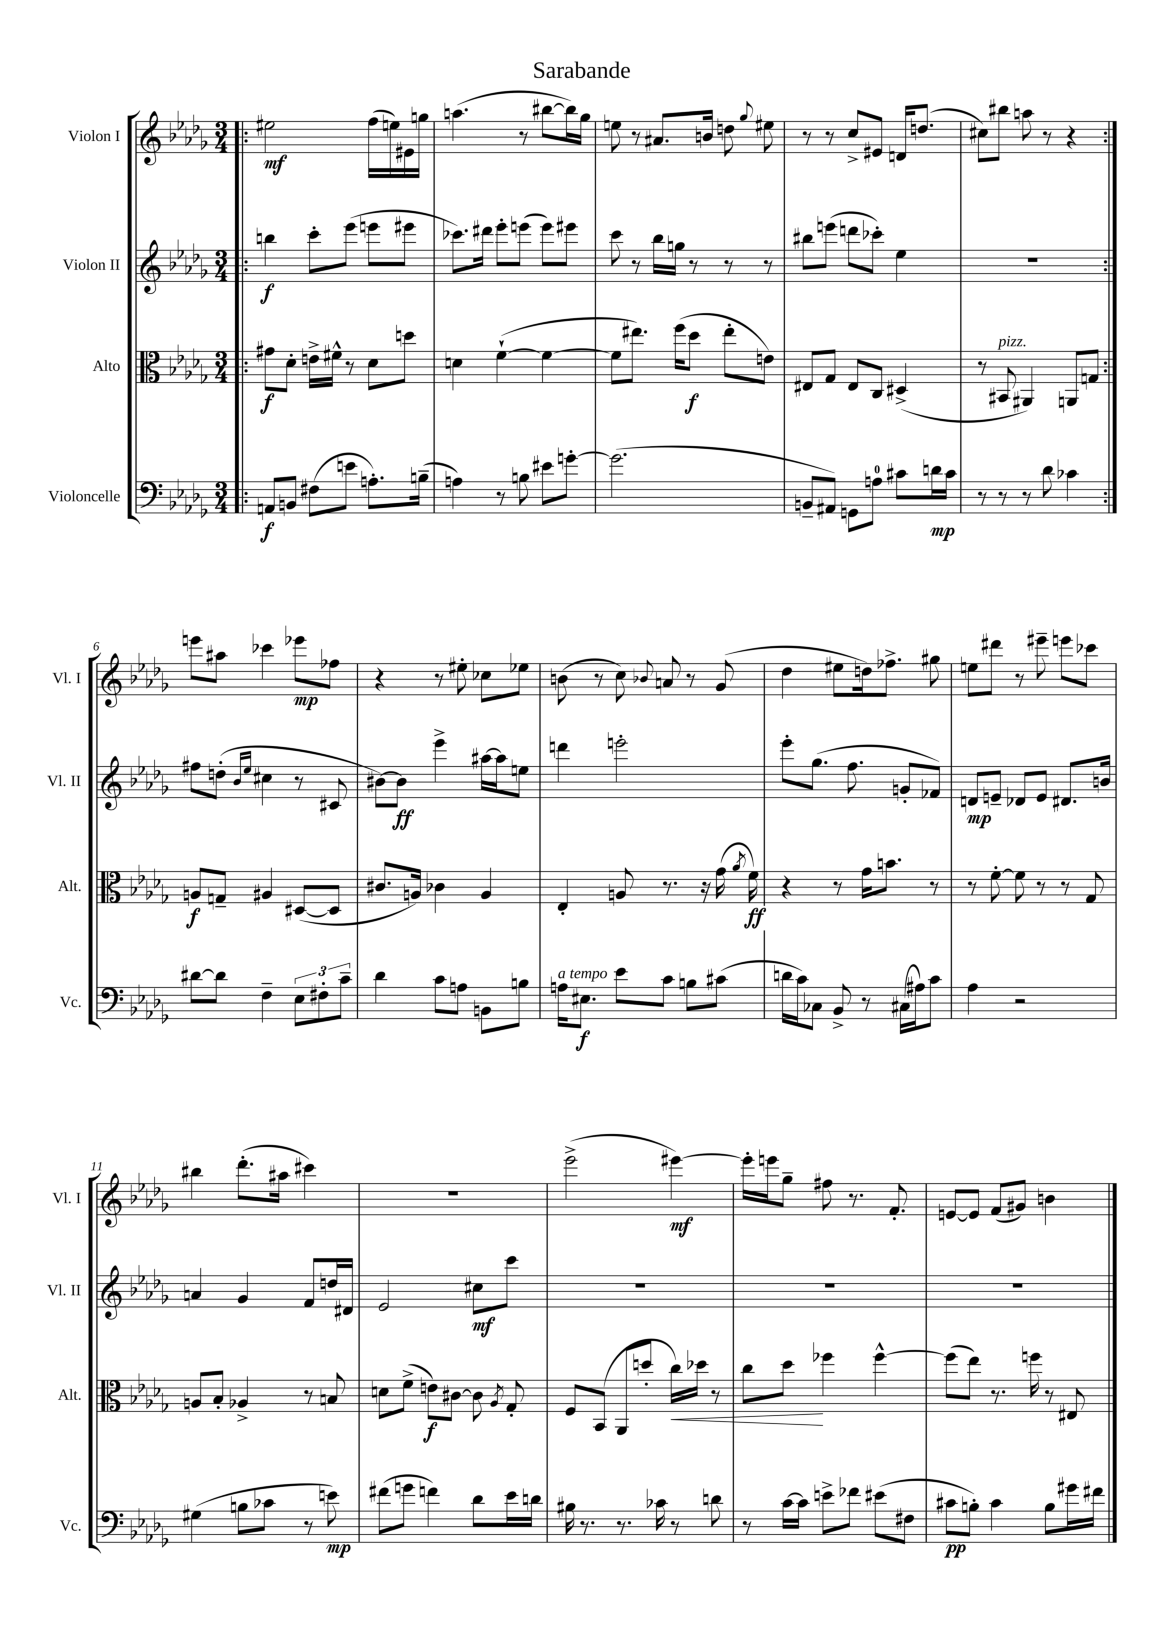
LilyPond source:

\header { title = "Sarabande" }
<<
\new StaffGroup <<
\new Staff = "s0" \with { instrumentName = "Violon I" shortInstrumentName = "Vl. I" } {
    \clef treble \key des \major \numericTimeSignature \time 3/4
    \autoBeamOff \repeat volta 2 { \bar ".|:" eis''2\mf f''16[( e''16) eis'16 g''16] |
    a''4.( r8 bis''8[~ bis''16) ges''16] |
    e''8 r8 ais'8.[ b'16] d''8 \appoggiatura { ges''8 } eis''8 |
    r8 r8 c''8[-> eis'8] d'16[ d''8.]( |
    cis''8[) bis''8] a''8 r8 r4 | }
    e'''8[ ais''8] ces'''4 ees'''8[\mp fes''8] |
    r4 r8 eis''8-. ces''8[ ees''8] |
    b'8( r8 c''8) \appoggiatura { bes'8 } a'8 r8 ges'8( |
    des''4 eis''8[ d''16) fes''8.]-> gis''8 |
    e''8[ dis'''8] r8 eis'''8-- e'''8[ ces'''8] |
    bis''4 des'''8.[-.( ais''16] cis'''4) |
    R2. |
    ees'''2->( eis'''4~\mf) |
    eis'''16[-. e'''16 ges''8]-- fis''8 r8. f'8.-. |
    e'8[~ e'8] f'8[( gis'8]) b'4 \bar "|." |
}
\new Staff = "s1" \with { instrumentName = "Violon II" shortInstrumentName = "Vl. II" } {
    \clef treble \key des \major \numericTimeSignature \time 3/4
    \autoBeamOff \repeat volta 2 { \bar ".|:" b''4\f c'''8[-. ees'''8]( e'''8[ eis'''8] |
    ces'''8.[) dis'''16] ees'''8[-. e'''8]( e'''8[) eis'''8] |
    c'''8 r8 bes''16[ g''16] r8 r8 r8 |
    bis''8[ e'''8]( d'''8[ ces'''8]-.) ees''4 |
    R2. | }
    fis''8[ d''8]-.( \grace { bes'16[ ees''16] } cis''4 r8 cis'8 |
    bis'8[~) bis'8]\ff ees'''4-> ais''16[~ ais''16 e''8] |
    d'''4 e'''2-. |
    ees'''8[-. ges''8.]( f''8. g'8[-. fes'8]) |
    d'8[\mp e'8]-- des'8[ e'8] dis'8.[ b'16] |
    a'4 ges'4 f'8[ d''16 dis'16] |
    ees'2 cis''8[\mf c'''8] |
    R2. |
    R2. |
    R2. \bar "|." |
}
\new Staff = "s2" \with { instrumentName = "Alto" shortInstrumentName = "Alt." } {
    \clef alto \key des \major \numericTimeSignature \time 3/4
    \autoBeamOff \repeat volta 2 { \bar ".|:" gis'8[\f des'8]-. e'16[-> fis'16]-^ r8 des'8[ d''8] |
    d'4 f'4~-!( f'4~ |
    f'8[ eis''8.]) f''16[( des''8]\f eis''8[-. e'8]) |
    eis8[ ges8] eis8[ c8] dis4->( |
    r8 bis,8^\markup { \italic "pizz." } ais,4) a,8[ g8] | }
    a8[\f g8]-- ais4 dis8[~( dis8] |
    cis'8.[ a16]) ces'4 a4 |
    ees4-. a8 r8. r16 ges'16( \acciaccatura { aes'8 } f'16\ff) |
    r4 r8 ges'16[ b'8.] r8 |
    r8 f'8~-. f'8 r8 r8 ges8 |
    a8[ bes8]-. aes4-> r8 b8 |
    d'8[ f'8]->( e'8[\f) cis'8]~ cis'8 \acciaccatura { aes8 } ges8-. |
    f8[ bes,8]( aes,8[ d''8]-. c''16[\<) des''16] r8 |
    c''8[ des''8]\! fes''4 fes''4~-^ |
    fes''8[( ees''8]) r8. f''16 r8 eis8 \bar "|." |
}
\new Staff = "s3" \with { instrumentName = "Violoncelle" shortInstrumentName = "Vc." } {
    \clef bass \key des \major \numericTimeSignature \time 3/4
    \autoBeamOff \repeat volta 2 { \bar ".|:" a,8[\f b,8] fis8[( e'8] a8.[-.) b16]--( |
    a4) r8 b8 eis'8[ g'8]~-. |
    g'2.( |
    b,8[-- ais,8]) g,8[ a8]-0 cis'8[ d'16\mp cis'16] |
    r8 r8 r8 des'8 ces'4 | }
    dis'8[~ dis'8] f4-- \tuplet 3/2 { ees8[ fis8-. c'8]-- } |
    des'4 c'8[ a8] b,8[ b8] |
    a16[^\markup { \italic "a tempo" } eis8.]\f ees'8[ c'8] b8[ cis'8]( |
    d'16[ c'16) ces8] bes,8-> r8 cis16[( ais16) c'8] |
    aes4 r2 |
    gis4( b8[ ces'8] r8 e'8\mp) |
    fis'8[( g'8] f'4) des'8[ ees'16 d'16] |
    bis16 r8. r8. ces'16 r8 d'8 |
    r8 c'16[~ c'16] e'8[-> fes'8] eis'8[( fis8] |
    cis'8[\pp b8]-.) cis'4 b8[ gis'16 fis'16] \bar "|." |
}
>>
>>
